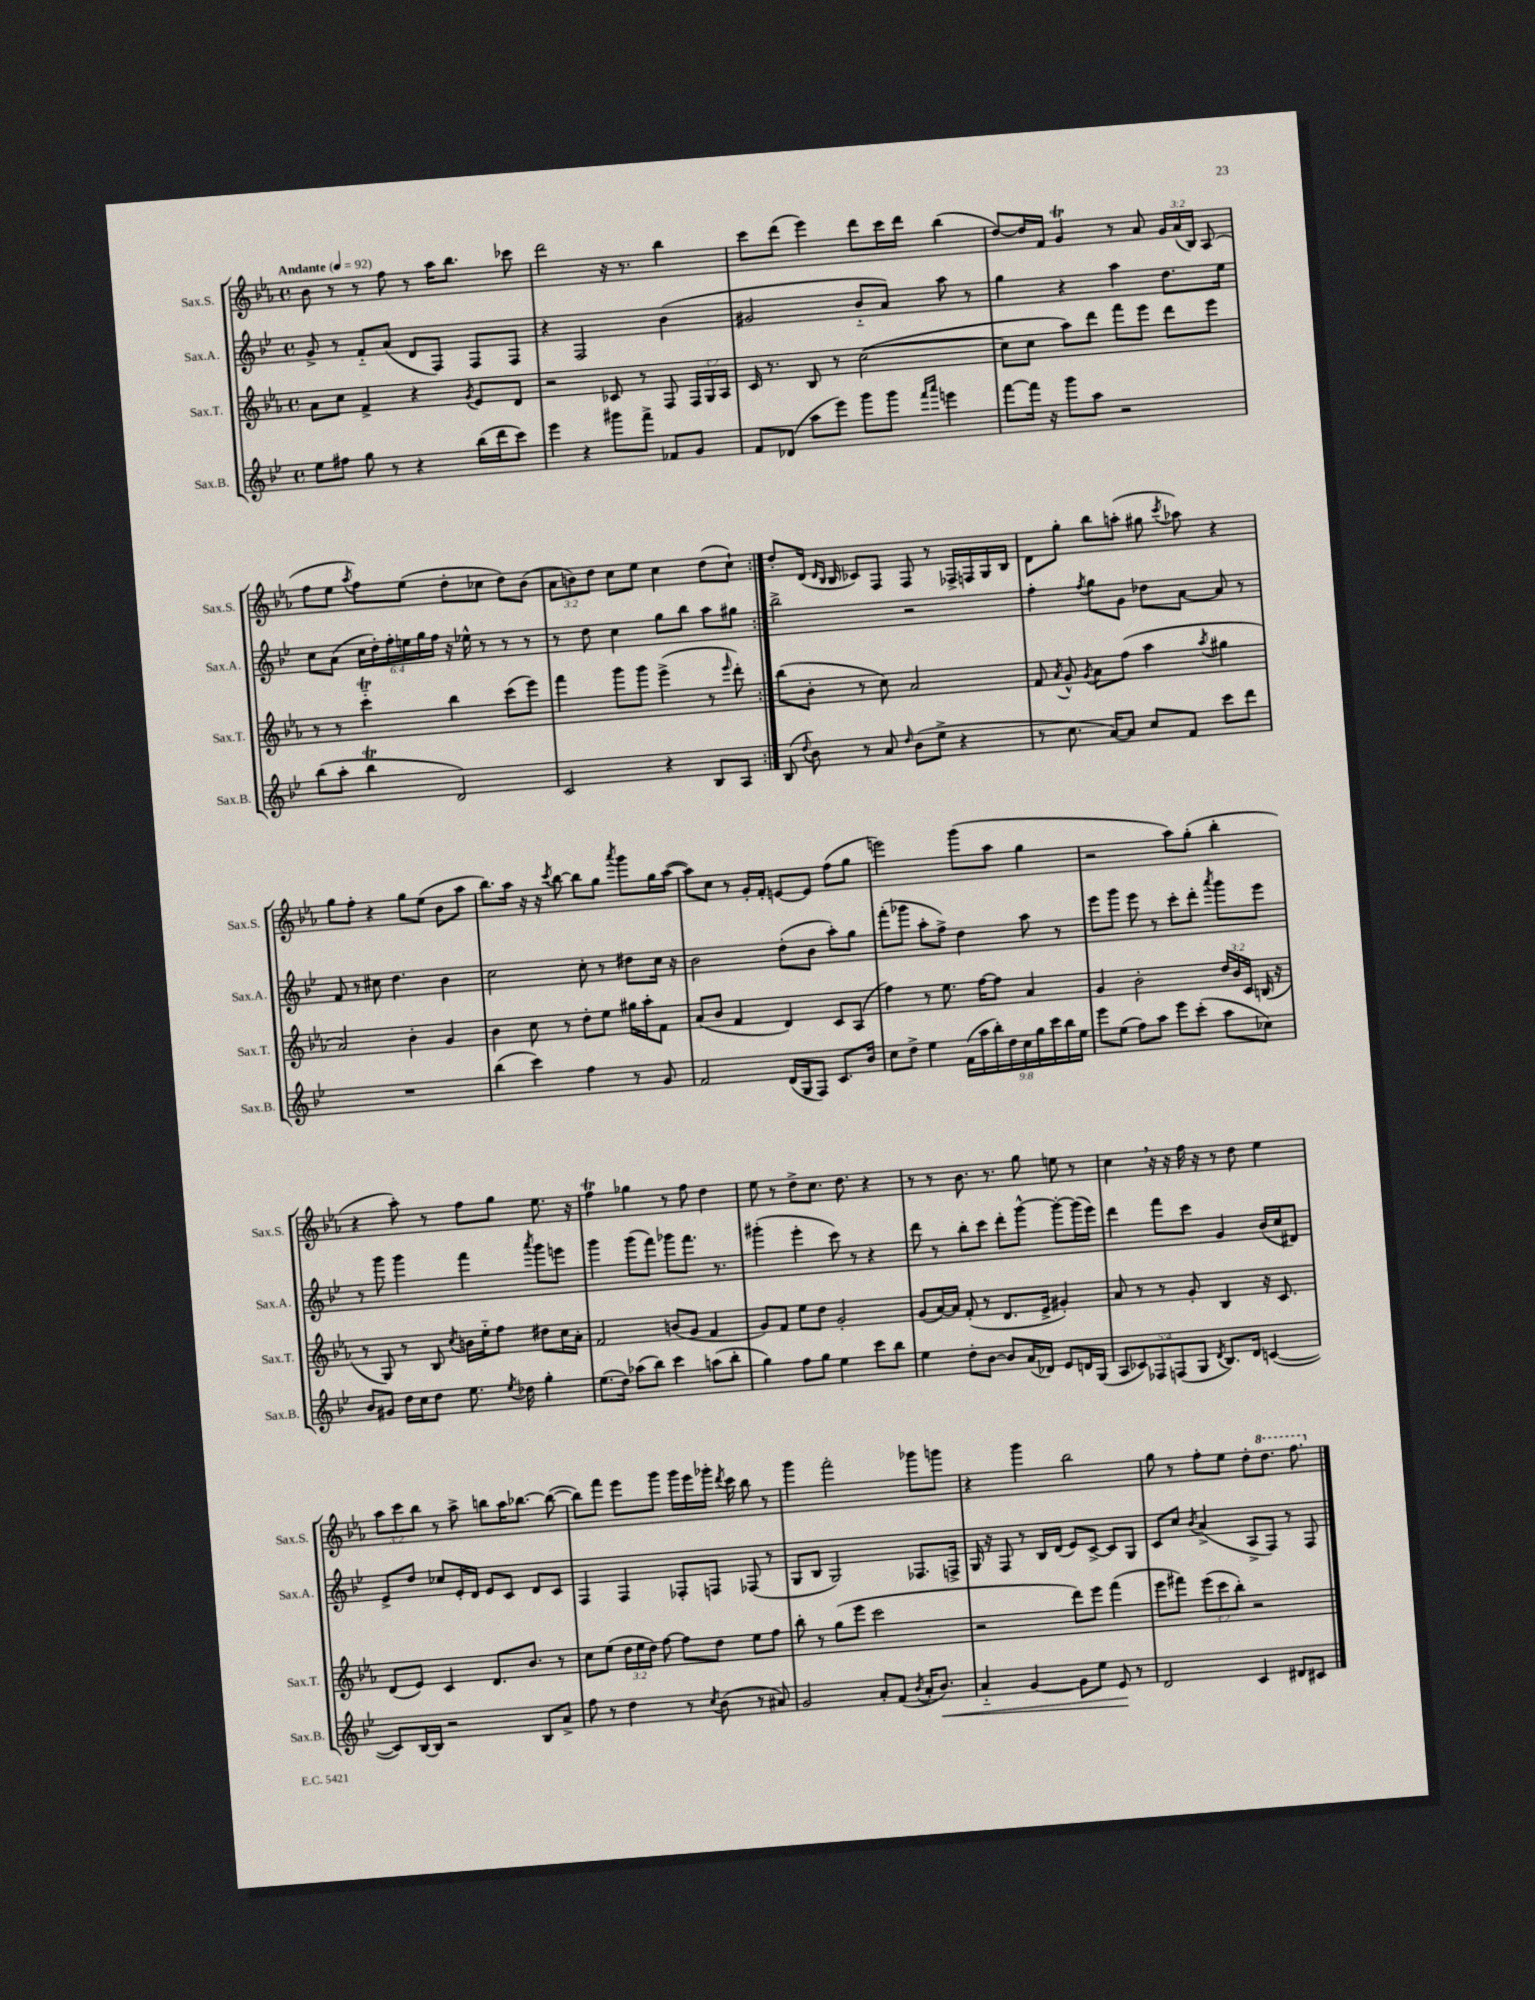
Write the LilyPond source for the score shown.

<<
\new StaffGroup <<
\new Staff = "s0" \with { instrumentName = "Sax.S." shortInstrumentName = "Sax.S." } {
    \clef treble \key ees \major \defaultTimeSignature \time 4/4 \override Staff.TupletNumber.text = #tuplet-number::calc-fraction-text \tempo "Andante" 4 = 92
    \autoBeamOff \repeat volta 2 { bes'8 r8 r8 f''8 r8 aes''16[ bes''8.] ces'''8 |
    d'''2 r16 r8. bes''4 |
    c'''8[ d'''8]( ees'''4) d'''8[ c'''16 d'''16] bes''4( |
    d''8[~) d''16 f'16] g'4\trill r8 aes'8 \tuplet 3/2 { g'16[ aes'16( bes16]) } aes8( |
    f''8[ ees''8] \acciaccatura { aes''8 } f''8[) ees''8]( d''8[-. ces''8] d''8[) bes'8]( |
    \tuplet 3/2 { aes'8[ b'8) d''8] } c''8[ ees''8] c''4 d''8[( c''8]-!) | }
    d''8[-. d'16]( \grace { d'16[ bes16] } bes16 ces'8[) f8] f8 r8 fes16[-> f16 g16 bes16] |
    d'8[ g''8]-. bes''8[ a''8]-.( gis''8 \acciaccatura { c'''8 } aes''8) r4 |
    g''8[ f''8]-. r4 g''8[ ees''8]( bes'8[ aes''8] |
    bes''8.[) aes''16] r16 r16 \acciaccatura { c'''8 } bes''8~ bes''8[ g''8] \acciaccatura { aes'''8 } g'''8[ g''16 aes''16]~( |
    aes''8[) c''8] r8 g'16[-. f'16]-. e'8[~ e'8] f''8[( g''8] |
    e'''2) g'''8[( aes''8] g''4 |
    r2 aes''8[) g''8]-.( bes''4-. |
    r4 aes''8-.) r8 f''8[ g''8] ees''8. r16 |
    f''4\trill ges''4 r8 f''8 d''4 |
    ees''8 r8 d''8[-> c''8.] d''8. r4 |
    r8 r8 bes'8. r8. g''8 e''8 r8 |
    c''4 \breathe r16 r16 f''16 r16 r8 d''8 ees''4 |
    \tuplet 3/2 { aes''8[ c'''8 bes''8] } r8 aes''8-> b''8[ aes''16 bes''8.]~ bes''8~( |
    bes''8[) f'''8] ees'''8[ g'''8] g'''16[ ees'''16 ges'''16]-. \acciaccatura { d'''8 } c'''16 bes''8 r8 |
    g'''4 f'''2-. ges'''8[ g'''8] |
    r4 g'''4 bes''2 |
    g''8 r8 f''8[-. ees''8] d''8[-. \ottava #1 d'''8.] f'''8. \ottava #0 \bar "|." |
}
\new Staff = "s1" \with { instrumentName = "Sax.A." shortInstrumentName = "Sax.A." } {
    \clef treble \key bes \major \defaultTimeSignature \time 4/4 \override Staff.TupletNumber.text = #tuplet-number::calc-fraction-text
    \autoBeamOff \repeat volta 2 { g'8-> r8 f'8[-_ a'8]( d'8[ f8]) f8[ f8] |
    r4 f2 bes'4( |
    gis'2 bes'8[-_ a'8]) a''8 r8 |
    g''4 r4 a''4 d''8.[ ees''16] |
    c''8[ a'8]( \tuplet 6/4 { c''16[ d''16-.) f''16-. e''16 g''16 f''16] } r16 ees''16-^ r8 r8 r8 |
    r8 d''8 c''4 g''8[ bes''8] a''8[ gis''8] | }
    bes''2-> r2 |
    f''4-. \acciaccatura { f''8 } g''8[ g'8] des''8[ a'8]~ a'8 r8 |
    f'8 r8 cis''8 d''4. bes'4 |
    c''2 c''8-. r8 dis''8[ c''16] r16 |
    bes'2 d''8[-.( bes'8] a''8[-.) g''8] |
    f'''8[-.( ges'''8] a''8[-. f''8]->) d''4 a''8 r8 |
    ees'''8[ g'''8] ees'''8 r8 c'''8[-. d'''8]-. \acciaccatura { a'''8 } g'''8[ ees'''8] |
    r8 g'''8 g'''4 f'''4 \acciaccatura { a'''8 } g'''8[ e'''8] |
    g'''4 g'''8[( f'''8]) ges'''8[ f'''8.] r8. |
    gis'''4-.( ees'''4-. c'''8) r8 r4 |
    d'''8 r8 bes''8[-. c'''8] d'''8[-. g'''8]~-^ g'''8[~-. g'''16( ees'''16]) |
    d'''4 f'''8[ c'''8] g'4 bes'16[( c''16 dis'8]) |
    ees'8[-> d''8] ces''8[ ees'16-. d'16] ees'8[ c'8] d'8[ c'8] |
    f4 f4 fes8[-. f8] fes8( r8 |
    g8[ bes8] g2) fes8.[ f16]-> |
    g16 r16 f8 r8 bes16[ d'16]( ees'8[) c'8]~-> c'8[ g8] |
    c'8[ c''8] \acciaccatura { bes'8 } a'4->( a8[-> f8]) r8 f8 \bar "|." |
}
\new Staff = "s2" \with { instrumentName = "Sax.T." shortInstrumentName = "Sax.T." } {
    \clef treble \key ees \major \defaultTimeSignature \time 4/4 \override Staff.TupletNumber.text = #tuplet-number::calc-fraction-text
    \autoBeamOff \repeat volta 2 { aes'8[ c''8] f'4-> r4 \acciaccatura { g'8 } ees'8[ d'8] |
    r2 ces'8 r8 f8 \tuplet 3/2 { f16[ g16 aes16] } |
    c'16 r8. bes8 r8 c''2~( |
    c''8[ c''8] aes''8[) d'''8] f'''8[ ees'''8] d'''8[ ees'''8] |
    r8 r8 c'''4-_\trill bes''4 c'''8[( ees'''8]) |
    f'''4 g'''8[ g'''8] ees'''4->( r8 \grace { ees'''16 } d'''8-.) | }
    bes''8[( bes'8]-. r8 c''8) aes'2 |
    f'8 \acciaccatura { aes'8 } g'8-^ \acciaccatura { g'8 } aes'8[ f''8]( aes''4 \acciaccatura { aes''8 } gis''4 |
    aes'2) bes'4-. g'4 |
    bes'4 c''8 r8 d''8[-. ees''8] gis''16[ aes''16-. f'8] |
    aes'8[( bes'8] f'4 d'4) c'8[ aes8]( |
    f''4) r8 ees''8. f''16[~ f''8] aes'4 |
    g'4 bes'2-. \tuplet 3/2 { d''16[ bes'16 c'16] } b16( r16 |
    r8 g8) r8 bes8 \acciaccatura { c''8 } b'16[ ees''16-_ f''8] dis''8[ c''16 aes'16]-. |
    f'2 b'8[( g'8] f'4 |
    g'8[) f'8] ees''8[ d''8] g'2-. |
    g'8[( aes'16~) aes'16] f'8-.( r8 d'8.[ ees'16]-> gis'4-.) |
    aes'8 r8 r8 g'8-. bes4 r16 c'8. |
    d'8[( ees'8]) c'4 d'8.[ bes'8.] r8 |
    c''8[ ees''8]( \tuplet 3/2 { d''16[ ees''16 d''16]) } f''8~ f''8[ d''8] ees''8[ f''8] |
    bes''8-. r8 g''8[( ees'''8] c'''2 |
    r2 d'''8[) ees'''8] f'''4( |
    ees'''8[ fis'''8]) \tuplet 3/2 { ees'''8[( c'''8 bes''8]-.) } r2 \bar "|." |
}
\new Staff = "s3" \with { instrumentName = "Sax.B." shortInstrumentName = "Sax.B." } {
    \clef treble \key bes \major \defaultTimeSignature \time 4/4 \override Staff.TupletNumber.text = #tuplet-number::calc-fraction-text
    \autoBeamOff \repeat volta 2 { ees''8[ fis''8] g''8 r8 r4 bes''16[( d'''16 c'''8]) |
    ees'''4 r4 gis'''8[ f'''8]-> fes'8[ g'8] |
    f'8[ des'8]( a''8[ ees'''8]) g'''8[ g'''8] \grace { f'''16[ a'''16] } e'''4 |
    f'''8[~ f'''16] r16 g'''8[ a''8] r2 |
    bes''8[( a''8]-. bes''4\trill d'2) |
    c'2 r4 bes8[ a8] | }
    bes8( \appoggiatura { d''8 } bes'8) r8 a'8 \grace { d''16 } bes'8[( ees''8]-> r4 |
    r8 c''8. a'16[~) a'8] c''8[ f'8] c'''8[ d'''8] |
    R1 |
    bes''4( c'''4) f''4 r8 g'8 |
    f'2 d'16[( g16 f8]) c'8.[ bes'16] |
    c''8[ d''8]-> ees''4 \tuplet 9/8 { f'16[( a''16 bes''16-.) d''16 c''16 g''16 c'''16 bes''16 ees''16] } |
    ees'''8[ ees''8]( f''8[) a''8] ees'''8[ c'''8]-.( a''8[ ces''8]) |
    bes'8[ gis'8] d''16[ c''16 d''8] ees''8. \acciaccatura { ees''8 } des''16 g''4-. |
    ees''8.[( d''16]) aes''8[( bes''8]) c'''4 a''8[( bes''8]-. |
    g''4) f''8[ g''8] ees''4 c'''8[ bes''8] |
    ees''4 d''8[-. bes'8]~ bes'8[ a'16( des'16]) ees'8[ d'16 g16]( |
    \tuplet 5/4 { a8[ ces'8) fes8 f8( g8] } \acciaccatura { d'8 } bes8.[) d'16] c'4~( |
    c'8[) bes16~ bes16] r2 bes8[ a'8]-> |
    f''8 r8 d''4 r8 \acciaccatura { c''8 } bes'8( r8 ais'8) |
    g'2 a'8[-. f'8]( \acciaccatura { bes'8 } a'16[-. bes'8.]\<) |
    a'4-_ g'4~ g'8[ ees''8] ees'8\! r8 |
    d'2 c'4 dis'8[ cis'8] \bar "|." |
}
>>
>>
\layout { \context { \Score \remove "Bar_number_engraver" } }
